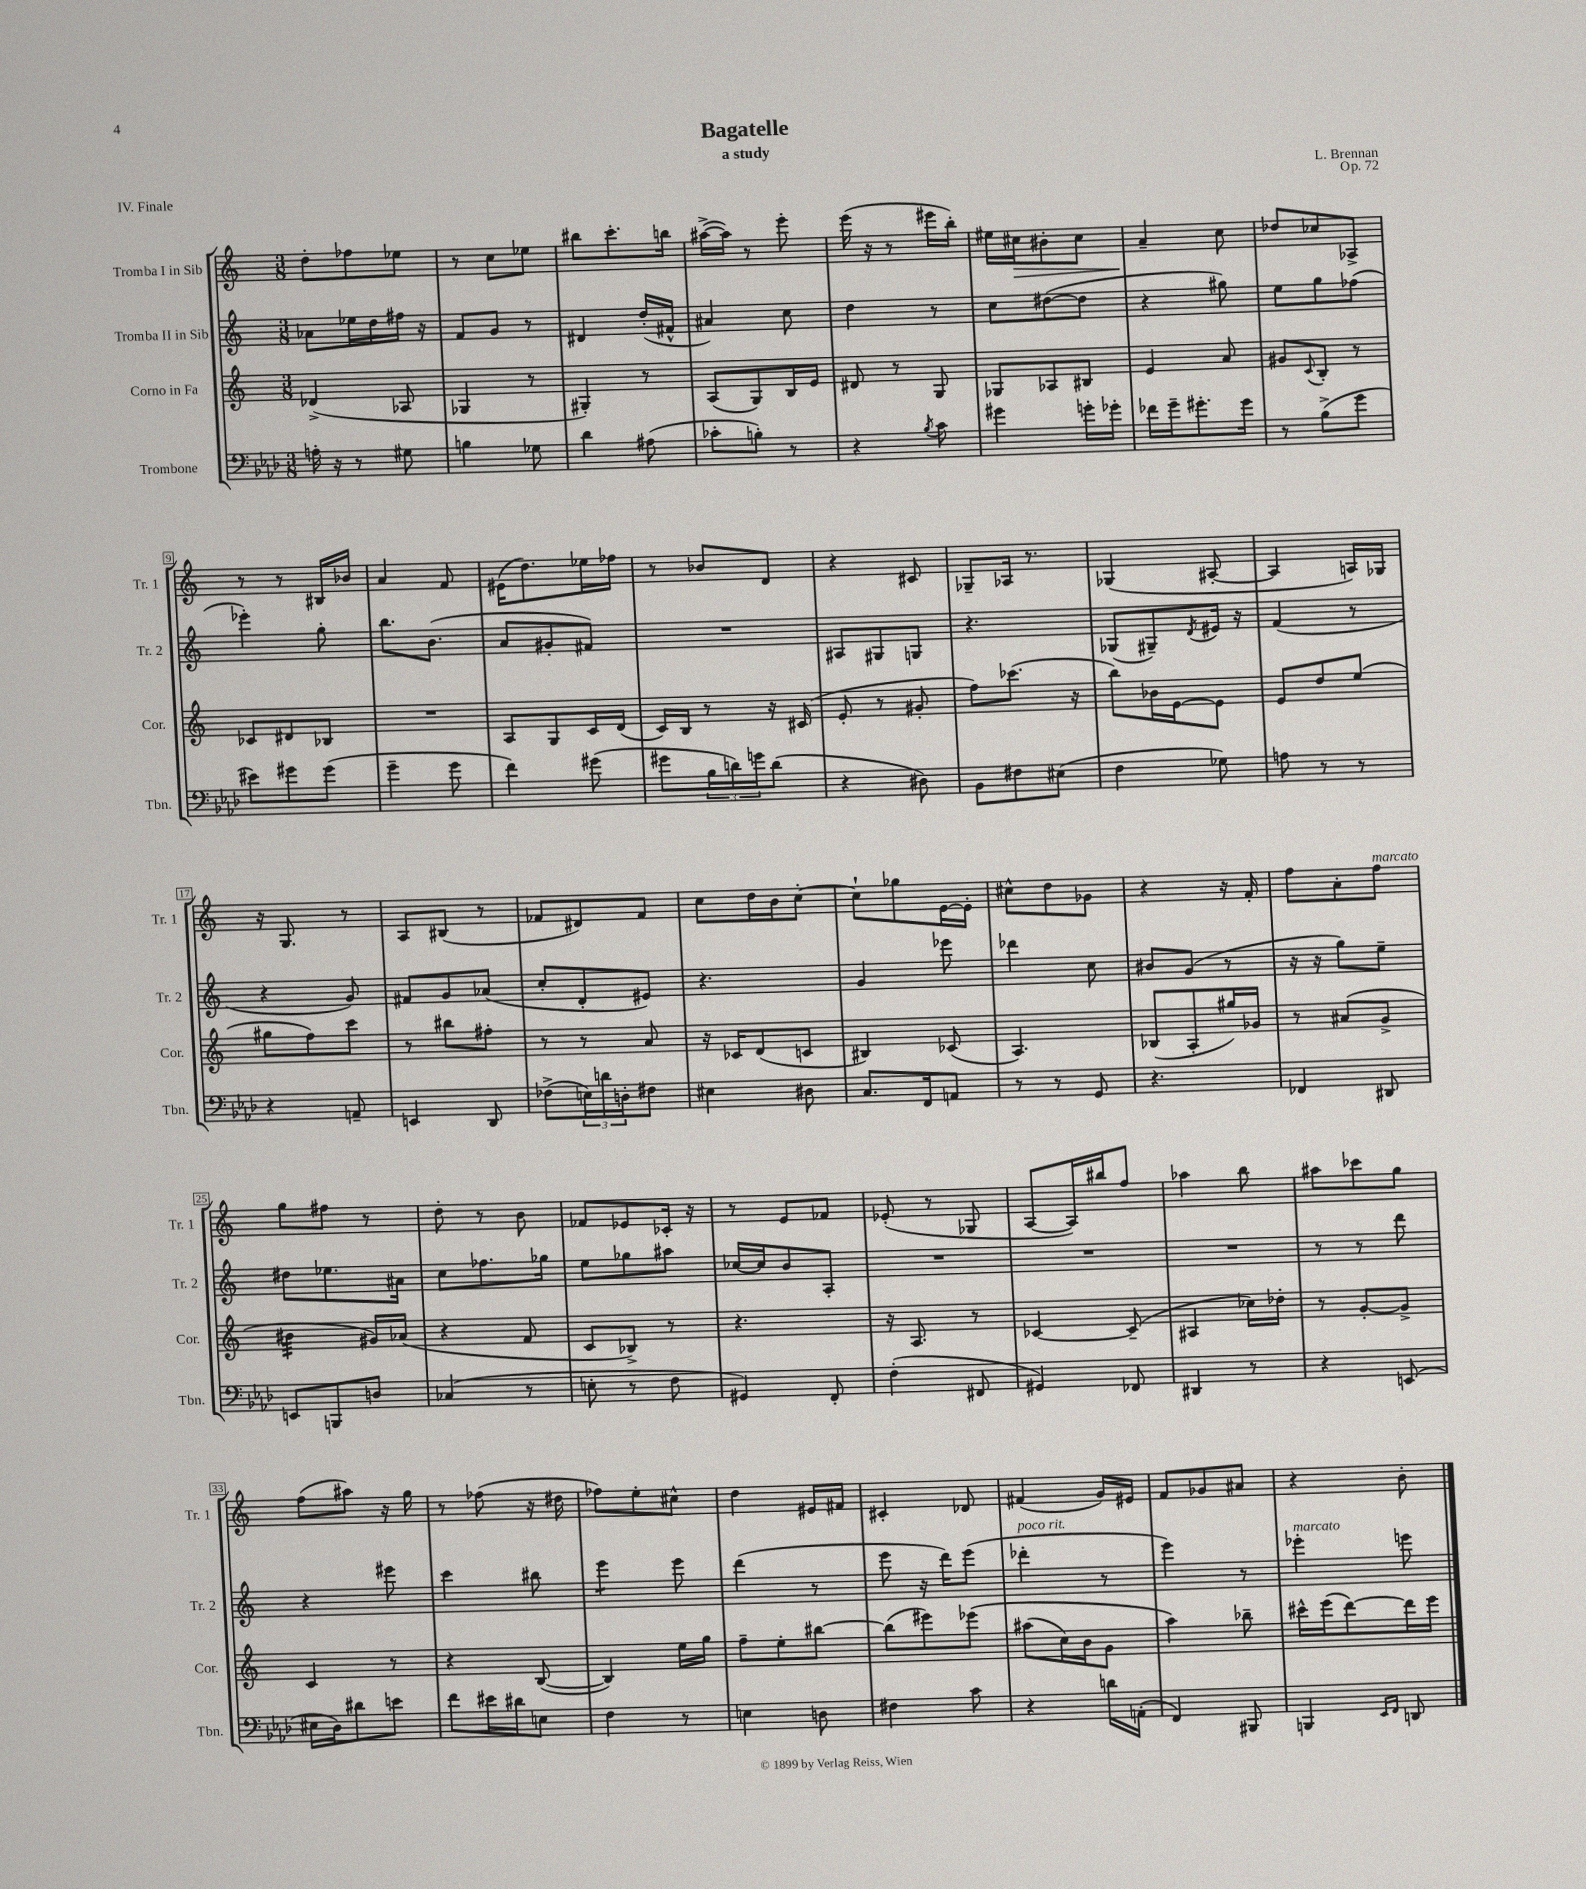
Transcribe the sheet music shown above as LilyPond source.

\header { title = "Bagatelle" composer = "L. Brennan" subtitle = "a study" opus = "Op. 72" piece = "IV. Finale" }
<<
\new StaffGroup <<
\new Staff = "s0" \with { instrumentName = "Tromba I in Sib" shortInstrumentName = "Tr. 1" } {
    \clef treble \key c \major \numericTimeSignature \time 3/8
    d''8-. fes''8 ees''8 |
    r8 c''8 ees''8 |
    bis''8 c'''8.-. b''16 |
    ais''16~->( ais''16) r8 e'''8-. |
    e'''16( r16 r8 eis'''16 b''16-.) |
    eis''16 cis''16\> bis'8-. cis''8 |
    a'4--\! c''8 |
    des''8 ces''8 aes8-> |
    r8 r8 bis16 bes'16 |
    a'4 f'8 |
    eis'16( d''8.) ees''16 fes''16 |
    r8 bes'8 d'8 |
    r4 cis'8 |
    ges8-- aes16 r8. |
    ges4( ais8~-. |
    ais4 a16) ges16 |
    r16 g8. r8 |
    a8 bis8( r8 |
    fes'8 dis'8) fes'8 |
    c''8 d''16 b'16 c''8~-. |
    c''8-! ges''8 e'16~ e'16-. |
    cis''8-^ d''8 ges'8 |
    r4 r16 f'16-. |
    f''8 a'8-. f''8^\markup { \italic "marcato" } |
    g''8 fis''8 r8 |
    d''8-. r8 b'8 |
    fes'8 ees'8 ces'16-. r16 |
    r8 e'8 fes'8 |
    ees'8-.( r8 ges8 |
    a8~ a16) bis''16 f''8 |
    aes''4 b''8 |
    ais''8 ces'''8 g''8 |
    f''8( ais''8) r16 g''16 |
    r8 fes''8( r16 dis''16 |
    fes''8) e''8-. cis''8-^ |
    d''4 eis'16 fis'16 |
    cis'4-. des'8 |
    fis'4( g'16) eis'16 |
    f'8 ges'8 ais'8 |
    r4 b'8-. \bar "|." |
}
\new Staff = "s1" \with { instrumentName = "Tromba II in Sib" shortInstrumentName = "Tr. 2" } {
    \clef treble \key c \major \numericTimeSignature \time 3/8
    aes'8 ees''16 d''16 fis''16 r16 |
    f'8 g'8 r8 |
    dis'4 d''16-.( fis'16-^ |
    ais'4) c''8 |
    d''4 r8 |
    c''8 dis''8~( dis''8 |
    r4 gis''8) |
    e''8 g''8 fes''8( |
    ees'''4-.) g''8-. |
    b''8. b'8.( |
    a'8 gis'8-. fis'8) |
    R4. |
    ais8 gis8 g8 |
    r4. |
    ges8( gis8--) \acciaccatura { d'8 } eis'16 r16 |
    f'4( r8 |
    r4 g'8) |
    fis'8 g'8 aes'8( |
    c''8-. d'8-. eis'8) |
    r4. |
    g'4 ees'''8 |
    des'''4 c''8 |
    bis'8 g'8( r8 |
    r16 r16 g''8) e''8-- |
    dis''8 ees''8. ais'16 |
    c''8 fes''8. ges''16 |
    e''8 ges''8 ais''8 |
    ces''16~ ces''16 b'8 a8-. |
    R4. |
    R4. |
    R4. |
    r8 r8 d'''8 |
    r4 eis'''8 |
    c'''4 bis''8 |
    e'''4:8 e'''8 |
    d'''4( r8 |
    e'''8 r16 d'''16) e'''8( |
    des'''4-.^\markup { \italic "poco rit." } r8 |
    e'''4) r8 |
    ees'''4-.^\markup { \italic "marcato" } e'''8 \bar "|." |
}
\new Staff = "s2" \with { instrumentName = "Corno in Fa" shortInstrumentName = "Cor." } {
    \clef treble \key c \major \numericTimeSignature \time 3/8
    des'4->( aes8 |
    ges4 r8 |
    gis4-.) r8 |
    a8( g8) b16 e'16 |
    dis'8 r8 g8 |
    ges8 aes8 bis8 |
    e'4 a'8 |
    gis'8 \appoggiatura { c'8 } b8-. r8 |
    ces'8 dis'8 bes8 |
    R4. |
    a8 g8 c'16 d'16( |
    c'16) b16 r8 r16 cis'16( |
    e'8-. r8 gis'8-. |
    f''8) ces'''8.( r16 |
    b''8) bes'16 e'16~ e'8 |
    e'8 d''8 e''8( |
    gis''8 f''8) c'''8 |
    r8 bis''8 fis''8-. |
    r8 r8 a'8 |
    r16 ces'16 d'8( c'8 |
    bis4) ces'8( |
    a4.) |
    bes8( a8-. gis''16) ges'16 |
    r8 ais'8( g'8-> |
    bis'4:32 gis'16) aes'16( |
    r4 f'8 |
    c'8 bes8->) r8 |
    r4. |
    r16 a8. r8 |
    ces'4~ ces'8--( |
    ais4 ces''16) des''16-. |
    r8 g'8~-. g'8-> |
    c'4 r8 |
    r4 b8~( |
    b4) e''16 g''16 |
    f''8-- e''8-. bis''8~ |
    bis''8( eis'''8) ees'''8\( |
    ais''8( c''16) b'16 g'8 |
    a''4\) bes''8-- |
    cis'''16-^ e'''16( d'''8~) d'''16 e'''16 \bar "|." |
}
\new Staff = "s3" \with { instrumentName = "Trombone" shortInstrumentName = "Tbn." } {
    \clef bass \key aes \major \numericTimeSignature \time 3/8
    a16-. r16 r8 gis8 |
    b4 ges8 |
    des'4 ais8( |
    ces'8-. b8-.) r8 |
    r4 \acciaccatura { bes8 } c'8 |
    gis'4 g'16-. ges'16-. |
    fes'16 g'16-- gis'8.-. gis'16 |
    r8 bes8->( g'8 |
    eis'8) gis'8 gis'8( |
    g'4-- g'8 |
    f'4) gis'8( |
    gis'8 \tuplet 3/2 { bes16 d'16) g'16 } d'8( |
    r4 dis8) |
    bes,8 fis8 eis8( |
    f4 ges8) |
    a8 r8 r8 |
    r4 a,8-- |
    e,4 des,8 |
    fes8->( \tuplet 3/2 { e16) d'16 d16-. } fis8 |
    eis4 dis8 |
    c8. f,16 a,8 |
    r8 r8 g,8 |
    r4. |
    fes,4 dis,8 |
    e,8 b,,8 d8 |
    ces4( r8 |
    e8-. r8 f8 |
    gis,4) f,8-. |
    f4-.( fis,8 |
    gis,4) fes,8 |
    dis,4 r8 |
    r4 e,8( |
    eis16 des16) dis'8 e'8 |
    f'8 eis'16 dis'16 e8 |
    f4 r8 |
    e4 d8 |
    fis4 c'8 |
    r4 d'16 a,16-.( |
    f,4) bis,,8 |
    b,,4 \grace { ees,16 f,16 } d,8 \bar "|." |
}
>>
>>
\layout { \context { \Score \override BarNumber.stencil = #(make-stencil-boxer 0.1 0.3 ly:text-interface::print) } }
